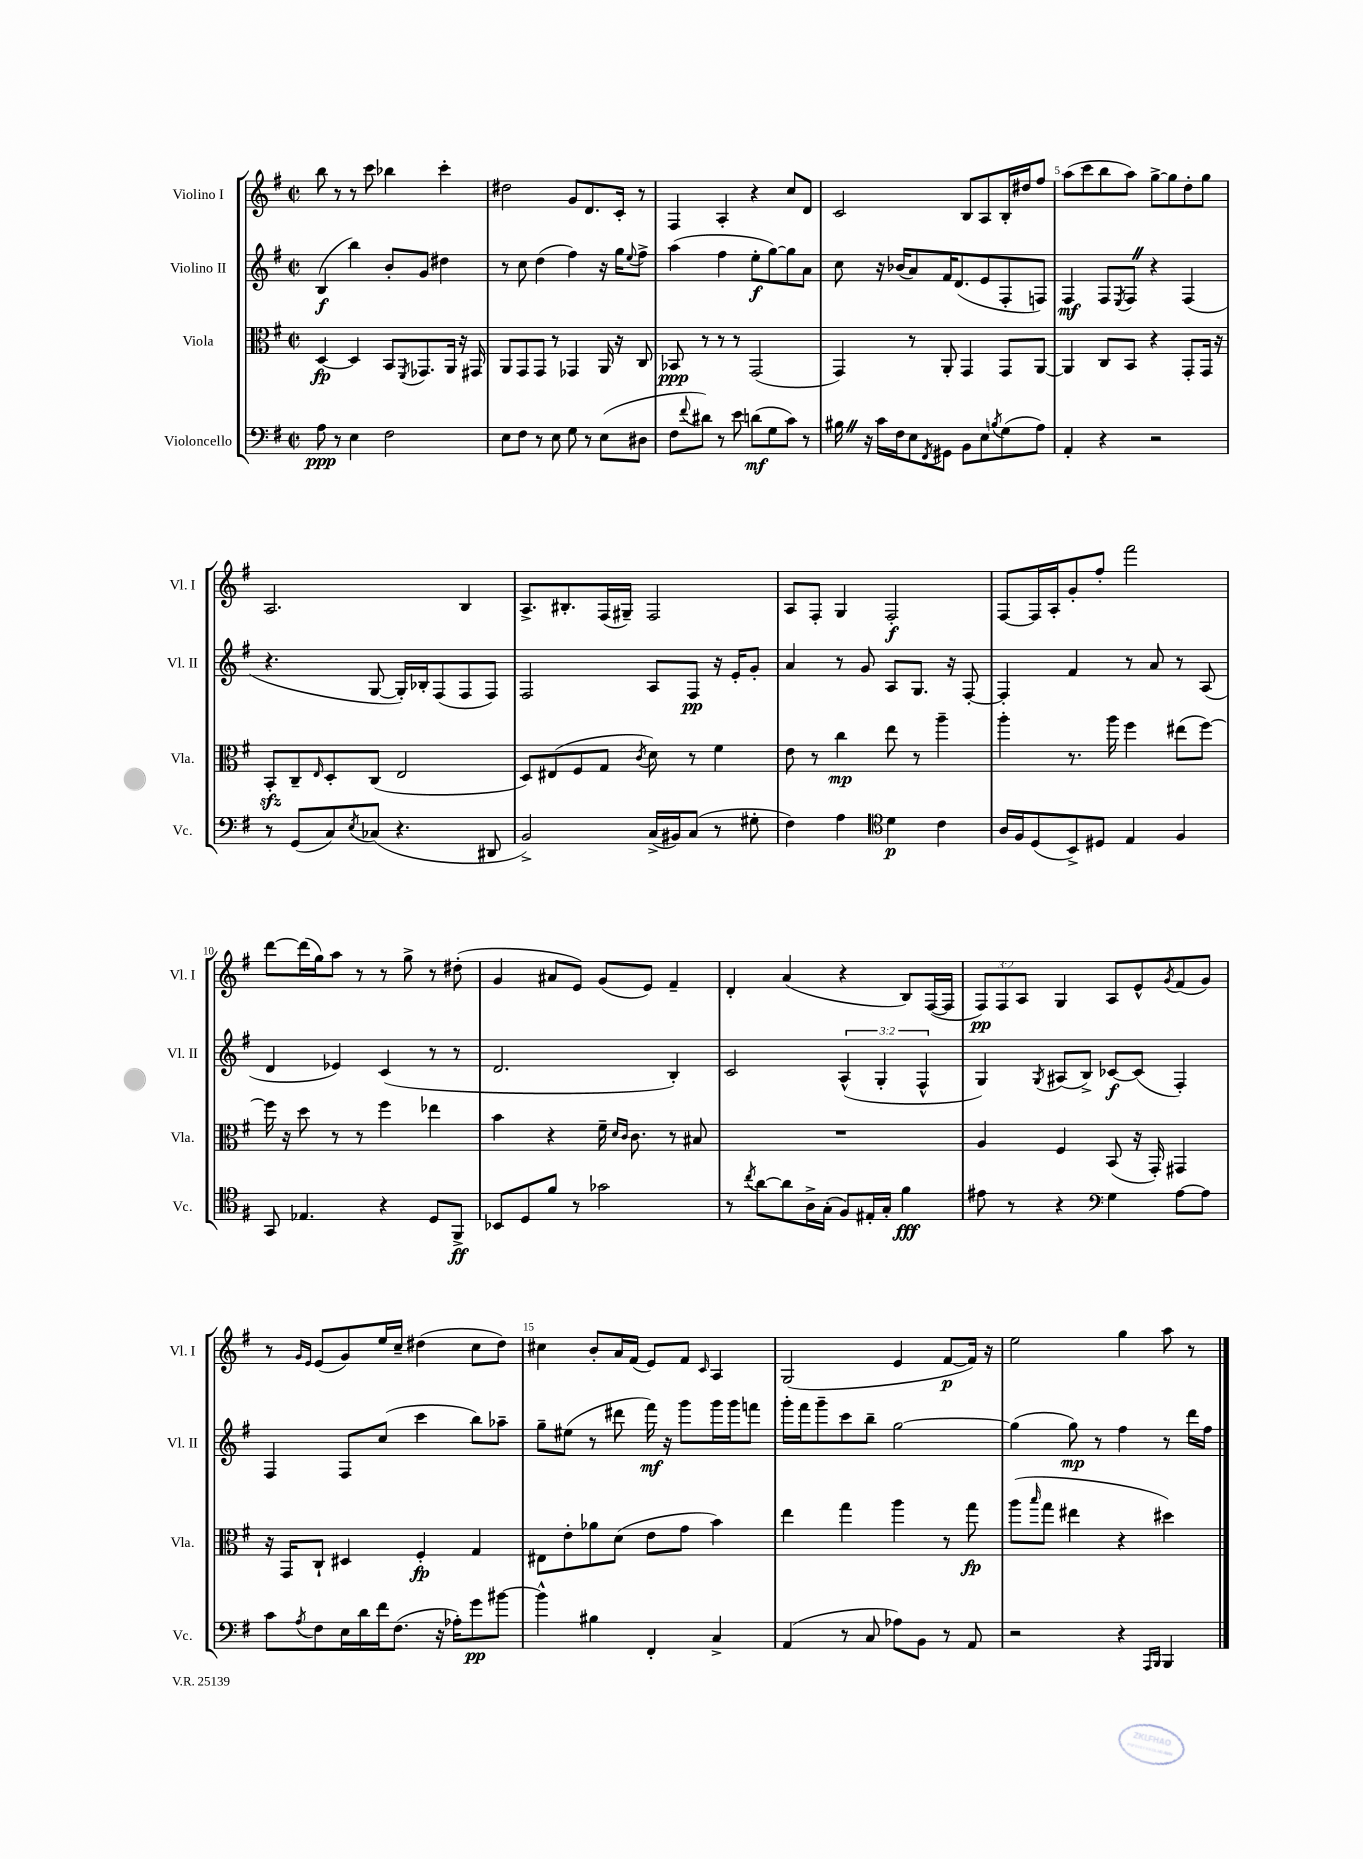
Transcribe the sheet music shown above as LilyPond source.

<<
\new StaffGroup <<
\new Staff = "s0" \with { instrumentName = "Violino I" shortInstrumentName = "Vl. I" } {
    \clef treble \key g \major \defaultTimeSignature \time 2/2 \override Staff.TupletNumber.text = #tuplet-number::calc-fraction-text
    b''8 r8 r8 c'''8 bes''4 c'''4-. |
    dis''2 g'8 d'8. c'16-. r8 |
    fis4 a4-. r4 c''8 d'8 |
    c'2 b8 a8 b16-. dis''16 fis''8 |
    a''8( c'''8 b''8 a''8) g''8~-> g''8 d''8-. g''8 |
    a2. b4 |
    a8.-> bis8.-. fis16( gis16--) fis2 |
    a8 fis8-. g4 fis2-.\f |
    fis8~ fis16 a16-. g'8-. fis''8-. fis'''2 |
    d'''8~ d'''16( g''16) a''8 r8 r8 g''8-> r8 dis''8-.( |
    g'4 ais'8 e'8) g'8( e'8) fis'4-- |
    d'4-. a'4( r4 b8) fis16~( fis16 |
    \tuplet 3/2 { fis8\pp) fis8 a8 } g4 a8 e'8-^ \acciaccatura { g'8 } fis'8( g'8) |
    r8 \grace { g'16 e'16 } e'8( g'8) e''16 c''16-- dis''4( c''8 dis''8) |
    cis''4 b'8-. a'16 fis'16( e'8) fis'8 \grace { c'16 } a4 |
    g2( e'4 fis'8~\p fis'16) r16 |
    e''2 g''4 a''8 r8 \bar "|." |
}
\new Staff = "s1" \with { instrumentName = "Violino II" shortInstrumentName = "Vl. II" } {
    \clef treble \key g \major \defaultTimeSignature \time 2/2 \override Staff.TupletNumber.text = #tuplet-number::calc-fraction-text
    b4\f( b''4) b'8-. g'8 dis''4 |
    r8 c''8 d''4( fis''4) r16 g''16 \appoggiatura { e''8 } fis''8-> |
    a''4( fis''4 e''8-.\f g''8~) g''8 a'8 |
    c''8 r16 bes'16( a'8) fis'16 d'8.( e'8 fis8-. f8) |
    fis4\mf fis8 \acciaccatura { e8 } fis8 \once \override BreathingSign.text = \markup { \musicglyph "scripts.caesura.straight" } \breathe r4 fis4( |
    r4. g8~ g16-.) bes16-. fis8( fis8 fis8) |
    fis2 a8 fis8\pp r16 e'16-. g'8-. |
    a'4 r8 g'8 a8 g8. r16 fis8~-. |
    fis4-. fis'4 r8 a'8 r8 a8( |
    d'4 ees'4) c'4( r8 r8 |
    d'2. b4-.) |
    c'2 \tuplet 3/2 { a4-^( g4-. fis4-^ } |
    g4) \acciaccatura { g8 } ais8( b8->) ces'8~\f ces'8( fis4-.) |
    fis4 fis8 c''8( c'''4 b''8) aes''8-- |
    g''8-- eis''8( r8 dis'''8 fis'''16\mf) r16 g'''8 g'''16 g'''16 f'''8 |
    g'''16-. fis'''16 g'''8-- c'''8 b''8-- g''2~ |
    g''4( g''8\mp) r8 fis''4 r8 d'''16 fis''16 \bar "|." |
}
\new Staff = "s2" \with { instrumentName = "Viola" shortInstrumentName = "Vla." } {
    \clef alto \key g \major \defaultTimeSignature \time 2/2
    d4~\fp d4 b,8 \acciaccatura { fis,8 } ges,8. a,16 r16 gis,16 |
    a,8 g,8 g,8 r8 ges,4 a,16 r16 c8 |
    bes,8\ppp r8 r8 r8 g,2( |
    g,4) r8 a,8-. g,4 g,8 a,8~ |
    a,4 c8 b,8 r4 g,8-. g,16 r16 |
    b,8-.\sfz c8-- \grace { e16 } d8-. c8( e2 |
    d8) eis8( fis8 g8 \acciaccatura { c'8 } d'8) r8 fis'4 |
    e'8 r8 c''4\mp e''8 r8 a''4-- |
    a''4-. r8. a''16 fis''4 eis''8( fis''8~) |
    fis''16 r16 d''8 r8 r8 fis''4 ees''4 |
    b'4 r4 fis'16-- \grace { d'16 c'16 } c'8. r8 bis8 |
    R1 |
    a4 fis4 b,8( r16 g,16-.) gis,4 |
    r16 g,16 c8-! dis4 fis4-.\fp g4 |
    eis8 e'8-. aes'8 d'8( e'8 g'8 b'4) |
    e''4 g''4 a''4 r8 g''8\fp |
    a''8( \grace { b''16 } g''8 eis''4 r4 dis''4) \bar "|." |
}
\new Staff = "s3" \with { instrumentName = "Violoncello" shortInstrumentName = "Vc." } {
    \clef bass \key g \major \defaultTimeSignature \time 2/2
    a8\ppp r8 e4 fis2 |
    e8 fis8 r8 e8 g8 r8 e8( dis8 |
    fis8 \appoggiatura { fis'8 } dis'8) r8 e'8 d'8\mf( g8 c'8) r8 |
    bis16 \once \override BreathingSign.text = \markup { \musicglyph "scripts.caesura.straight" } \breathe r16 c'16 fis16 e8 \acciaccatura { fis,8 } gis,8 b,8 e8 \acciaccatura { b8 } g8( a8) |
    a,4-. r4 r2 |
    r8 g,8( c8) \acciaccatura { e8 } ces8( r4. dis,8 |
    b,2->) c16->( bis,16) c8( r8 gis8-. |
    fis4) a4 \clef tenor d'4\p c'4 |
    a16 fis16 d8( b,8->) dis8 e4 fis4 |
    g,8 ees4. r4 d8 fis,8->\ff |
    bes,8 d8 fis'8 r8 ges'2 |
    r8 \acciaccatura { c''8 } a'8~ a'8 a16-> g16-.( fis8) eis16-. g16-. fis'4\fff |
    eis'8 r8 r4 \clef bass g4 a8~ a8 |
    c'8 \acciaccatura { a8 } fis8 e16 d'16 fis'16 fis8.( r16 aes16-.) g'8\pp bis'8~ |
    bis'4-^ bis4 fis,4-. c4-> |
    a,4( r8 c8 aes8) b,8 r8 a,8 |
    r2 r4 \grace { a,,16 b,,16 } b,,4 \bar "|." |
}
>>
>>
\layout { \context { \Score \override BarNumber.break-visibility = ##(#f #t #t) barNumberVisibility = #(every-nth-bar-number-visible 5) } }
